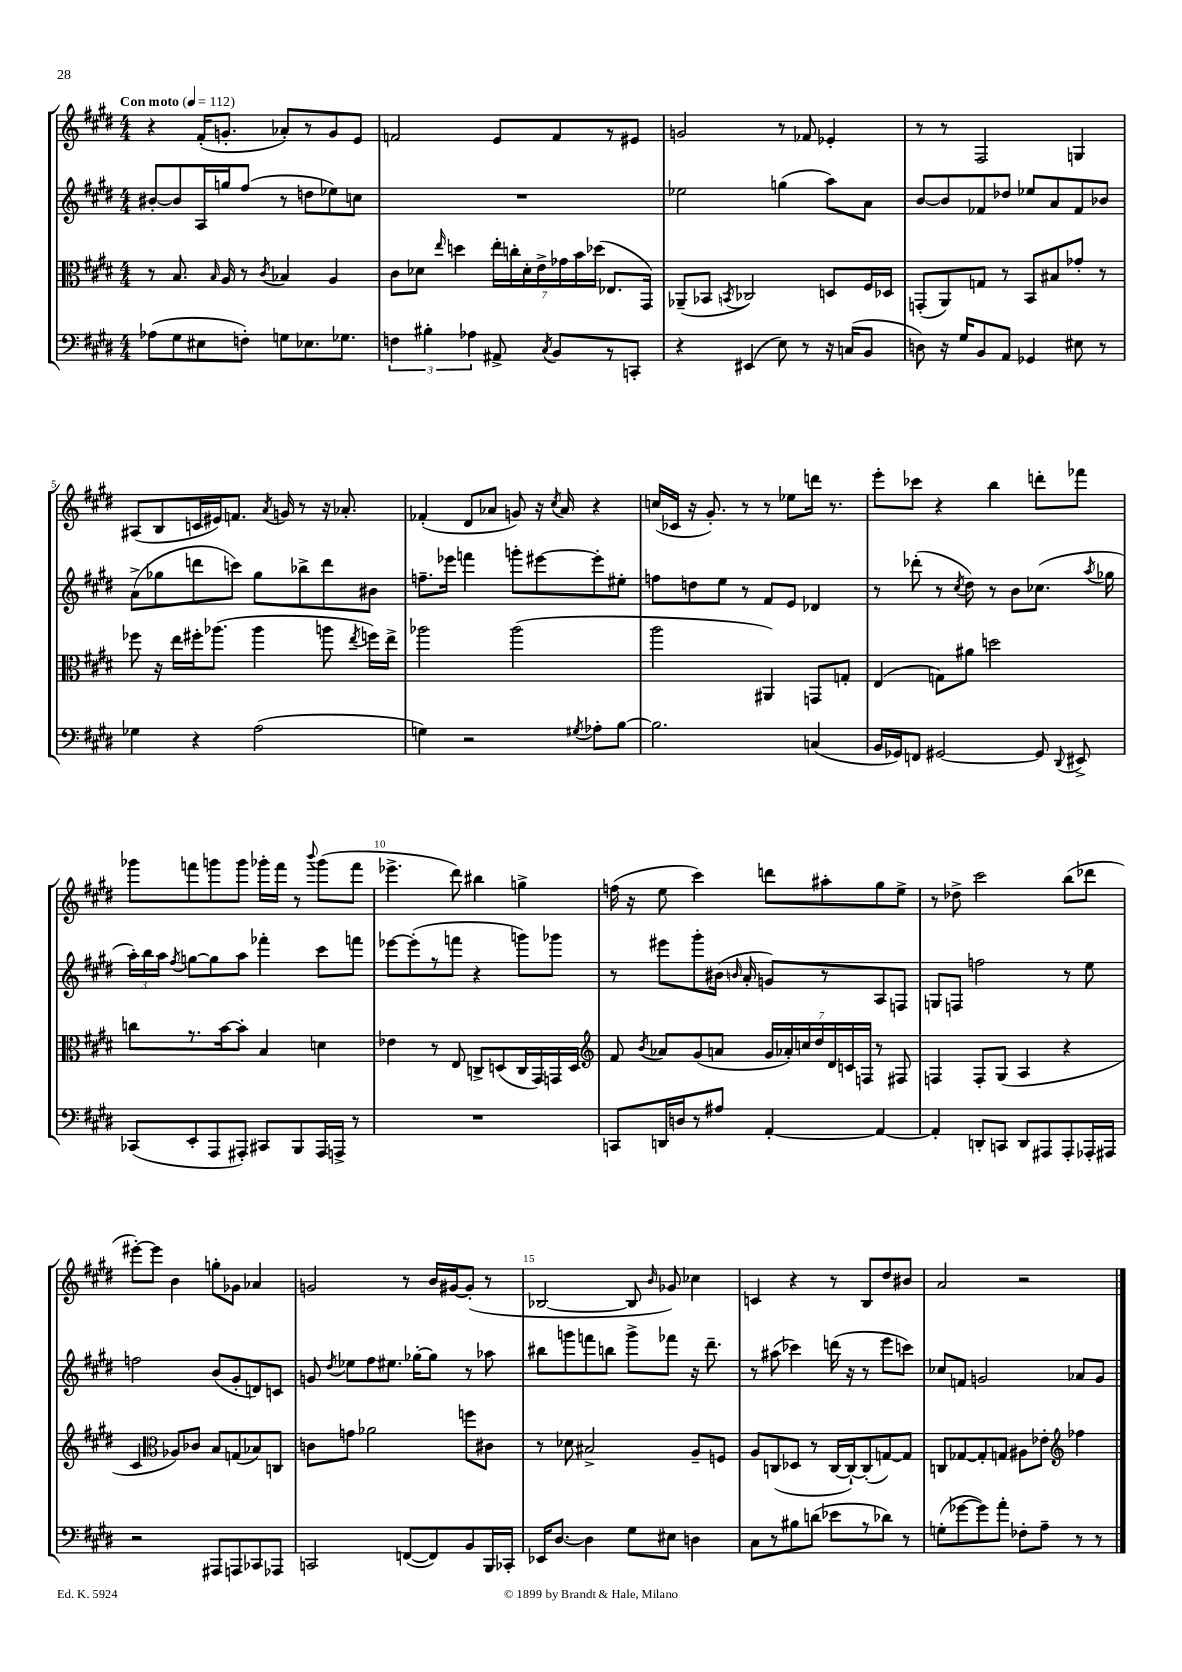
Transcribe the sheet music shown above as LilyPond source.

<<
\new StaffGroup <<
\new Staff = "s0" {
    \clef treble \key e \major \numericTimeSignature \time 4/4 \tempo "Con moto" 4 = 112
    \autoBeamOff r4 fis'16[-.( g'8.]-. aes'8[-.) r8 g'8 e'8] |
    f'2 e'8[ f'8 r8 eis'8] |
    g'2 r8 fes'8 ees'4-. |
    r8 r8 fis2 g4 |
    ais8[( b8 c'16 eis'16) f'8.] \acciaccatura { a'8 } g'16 r8 r16 aes'8.-. |
    fes'4-.( dis'8[ aes'8] g'8) r16 \acciaccatura { cis''8 } aes'16 r4 |
    c''16[( ces'16] r16 gis'8.-.) r8 r8 ees''8[ d'''16] r8. |
    e'''8[-. ces'''8] r4 b''4 d'''8[-. fes'''8] |
    ges'''8[ f'''8 g'''8 g'''8] ges'''16[-. f'''16] r8 \appoggiatura { b'''8 } ges'''8[( f'''8] |
    ees'''4.-> dis'''8) bis''4 g''4-> |
    f''16( r16 e''8 cis'''4) d'''8[ ais''8-. gis''8 e''8]-> |
    r8 des''8-> cis'''2 b''8[( des'''8] |
    eis'''8[~-.) eis'''8] b'4 g''8[-. ges'8] aes'4 |
    g'2 r8 b'16[ gis'16~ gis'8]-.( r8 |
    bes2~ bes8 \grace { b'16 } ges'8) ces''4 |
    c'4 r4 r8 b8[ dis''8 bis'8] |
    a'2 r2 \bar "|." |
}
\new Staff = "s1" {
    \clef treble \key e \major \numericTimeSignature \time 4/4
    \autoBeamOff bis'8[~-. bis'8 a16 g''16 fis''8]( r8 d''8[ ees''8) c''8] |
    R1 |
    ees''2 g''4( a''8[) a'8] |
    b'8[~ b'8 fes'8 des''8] ees''8[ a'8 fes'8 bes'8] |
    a'8[->( ges''8 d'''8 c'''8]) ges''8[ bes''8-> d'''8 bis'8] |
    f''8.[-- ees'''16] f'''4 g'''8[-. eis'''8~ eis'''8-. eis''8]-. |
    f''8[ d''8 e''8] r8 fis'8[ e'8] des'4 |
    r8 des'''8-.( r8 \acciaccatura { cis''8 } dis''8) r8 b'8[ ces''8.]( \acciaccatura { a''8 } ges''16 |
    \tuplet 3/2 { a''16[-.) b''16 a''16] } \acciaccatura { fis''8 } g''8[~ g''8 a''8] fes'''4-. cis'''8[ f'''8] |
    ees'''8[~ ees'''8-.( r8 f'''8] r4 g'''8[) ges'''8] |
    r8 eis'''8[ gis'''8-. bis'16]( \grace { b'16 } a'16-. g'8[) r8 a8 f8] |
    g8[ f8] f''2 r8 e''8 |
    f''2 b'8[( gis'8-. d'8) c'8] |
    g'8 \acciaccatura { dis''8 } ees''8[ fis''8 eis''8.] ges''16[~-. ges''8] r8 aes''8 |
    bis''8[ g'''8 f'''8 b''8] g'''8[-> fes'''8] r16 dis'''8.-- |
    r8 ais''8( ces'''4) d'''16( r16 r8 e'''8[ c'''8]) |
    ces''8[ f'8] g'2 aes'8[ g'8] \bar "|." |
}
\new Staff = "s2" {
    \clef alto \key e \major \numericTimeSignature \time 4/4
    \autoBeamOff r8 b8. \grace { b16 } a16 r8 \acciaccatura { cis'8 } bes4 a4 |
    cis'8[ des'8] \grace { e''16 } d''4 \tuplet 7/4 { e''16[-. c''16-. des'16-. e'16-> ges'16 b'16 des''16]( } ees8.[ gis,16]) |
    aes,8[--( bes,8] \acciaccatura { b,8 } ces2) d8[ fis16 des16] |
    g,8[-.( a,8) g8] r8 b,8[ bis8 ges'8]-. r8 |
    fes''8 r16 e''16[ fis''16-. aes''8.]( aes''4 a''8 \acciaccatura { e''8 } f''16[) e''16]-> |
    aes''2 aes''2( |
    a''2 ais,4) g,8[ g8]-. |
    e4( g8[) ais'8] d''2 |
    c''8[ r8. b'16~ b'8]-. b4 d'4 |
    ees'4 r8 e8 c8[-> d8( c16 gis,16) g,16 d16] |
    \clef treble fis'8 \acciaccatura { b'8 } aes'8[ gis'8( a'8] \tuplet 7/4 { gis'16[ aes'16-.) c''16 dis''16 dis'16 c'16 f16] } r8 fis8 |
    f4 f8[-. gis8]( a4 r4 |
    cis'4 \clef alto aes8[) ces'8] b8[ g8( bes8) c8] |
    c'8[ g'8] aes'2 f''8[ cis'8] |
    r8 des'8 bis2-> a8[-- f8] |
    a8[ c8( des8] r8 c16[~ c16~-!) c8-.( g8~) g8] |
    c8[ ges8~ ges8-. g8] ais8[ ees'8]-. \clef treble fes''4 \bar "|." |
}
\new Staff = "s3" {
    \clef bass \key e \major \numericTimeSignature \time 4/4
    \autoBeamOff aes8[( gis8 eis8 f8]-.) g8[ ees8. ges8.] |
    \tuplet 3/2 { f4 bis4-. aes4 } ais,8-> \acciaccatura { cis8 } b,8[ r8 c,8]-. |
    r4 eis,4( e8) r8 r16 c16[( b,8] |
    d8) r16 gis16[ b,8 a,8] ges,4 eis8 r8 |
    ges4 r4 a2( |
    g4) r2 \acciaccatura { gis8 } aes8[-. b8]~ |
    b2. c4( |
    b,16[ ges,16) f,8] gis,2~ gis,8 \appoggiatura { dis,8 } eis,8-> |
    ces,8[( e,8-. a,,8 ais,,8]-.) cis,8[ b,,8 ais,,16 a,,16]-> r8 |
    R1 |
    c,8[ d,16 d16 r8 ais8] a,4~-. a,4~ |
    a,4-. d,8[-. c,8] d,8[ ais,,8 ais,,8-. aes,,16-. ais,,16] |
    r2 ais,,8[ a,,8 ces,8 aes,,8] |
    c,2 f,8[~( f,8) b,8 b,,16 ces,16]-. |
    ees,16[ dis8.]~ dis4 gis8[ eis8] d4 |
    cis8[ r8 bis8 d'8]( ees'8[ r8 des'8]) r8 |
    g8[-.( ges'8~ ges'8) a'8]-. fes8[-. a8]-- r8 r8 \bar "|." |
}
>>
>>
\layout { \context { \Score \override BarNumber.break-visibility = ##(#f #t #t) barNumberVisibility = #(every-nth-bar-number-visible 5) } }
